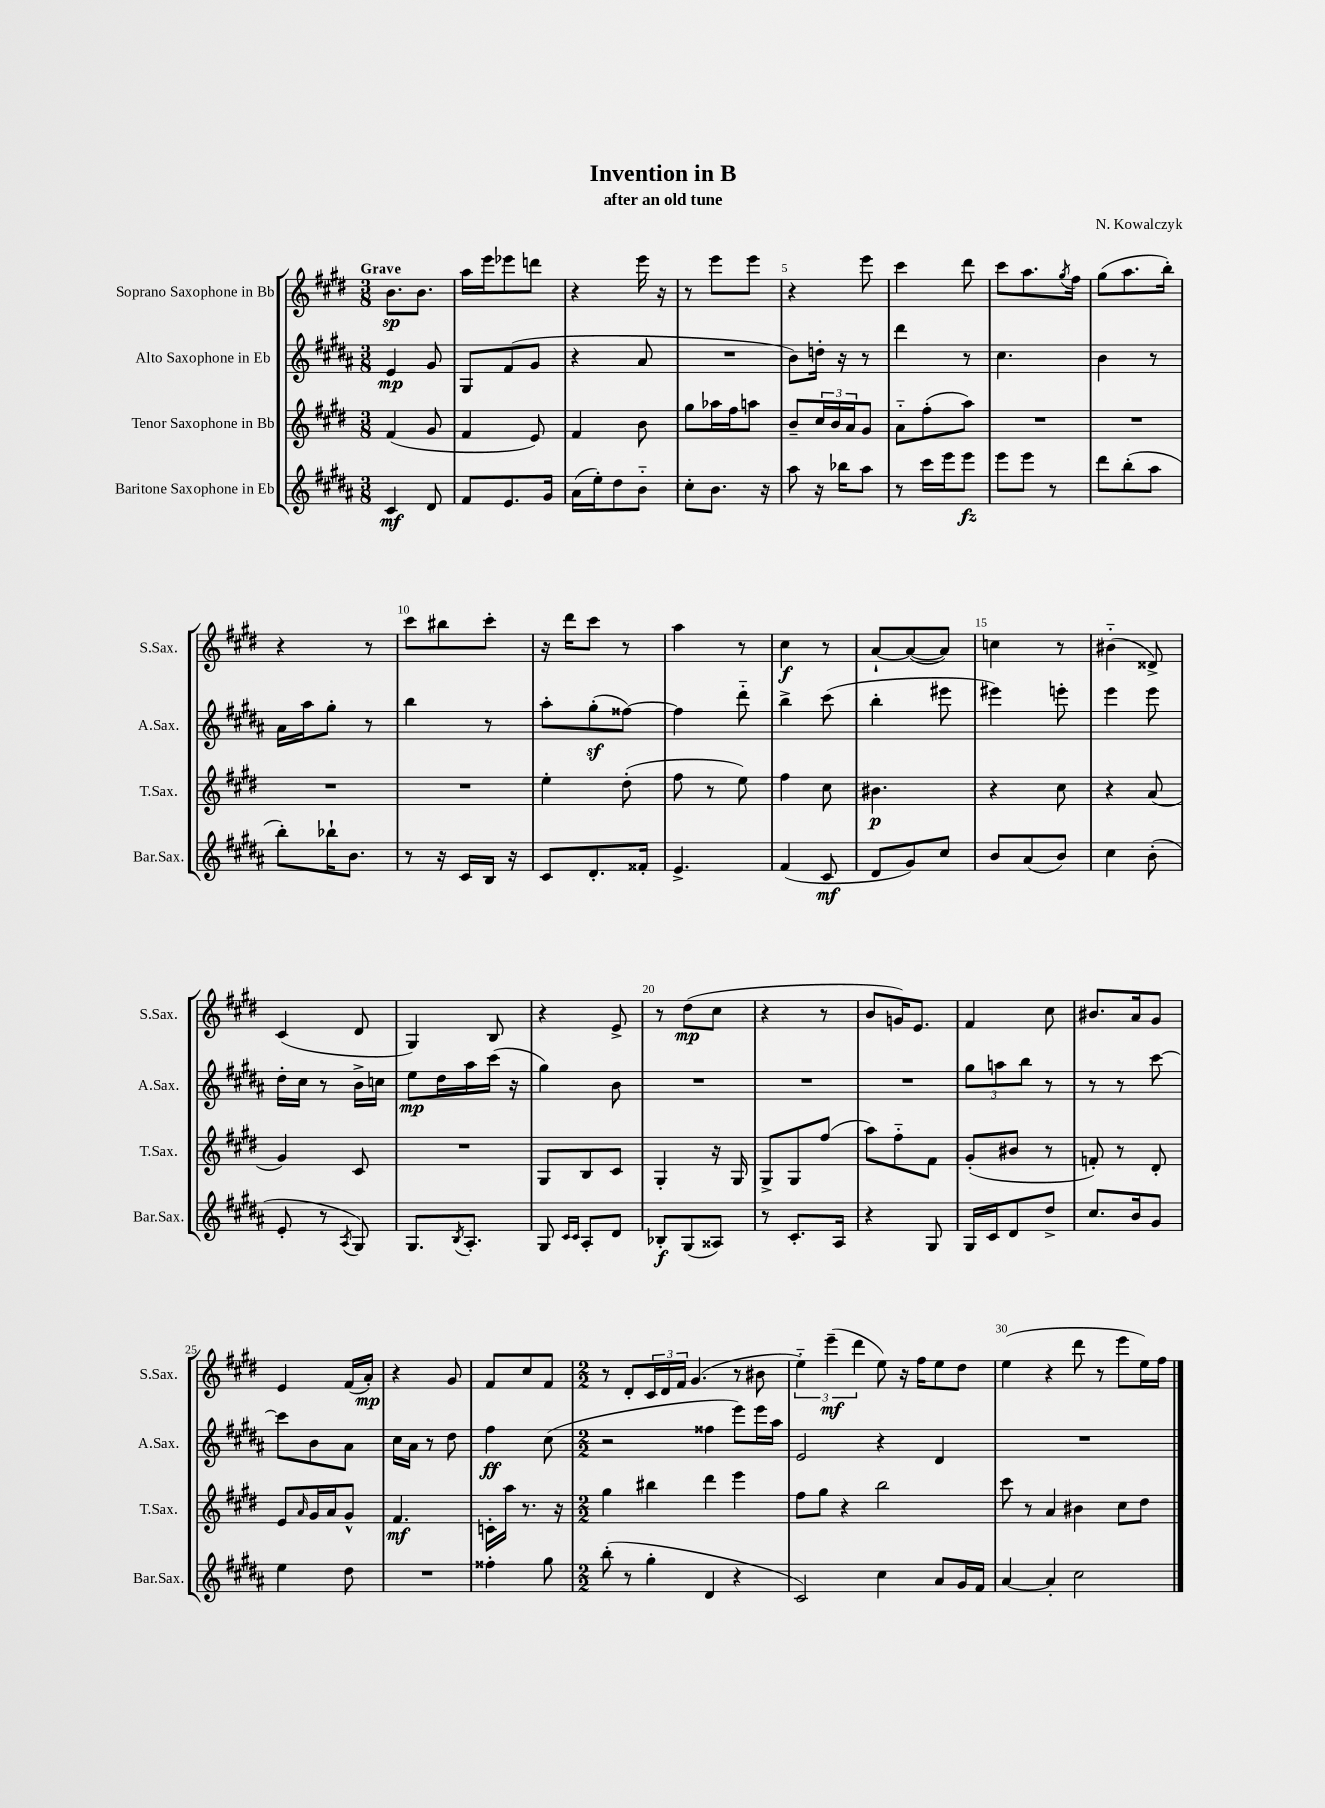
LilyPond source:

\header { title = "Invention in B" composer = "N. Kowalczyk" subtitle = "after an old tune" }
<<
\new StaffGroup <<
\new Staff = "s0" \with { instrumentName = "Soprano Saxophone in Bb" shortInstrumentName = "S.Sax." } {
    \clef treble \key e \major \numericTimeSignature \time 3/8 \tempo "Grave"
    b'8.\sp b'8. |
    a''16 e'''16 ees'''8 d'''8 |
    r4 e'''16 r16 |
    r8 e'''8 e'''8 |
    r4 e'''8 |
    cis'''4 dis'''8 |
    cis'''8 a''8. \acciaccatura { gis''8 } fis''16 |
    gis''8( a''8. b''16-.) |
    r4 r8 |
    cis'''8 bis''8 cis'''8-. |
    r16 dis'''16 cis'''8 r8 |
    a''4 r8 |
    cis''4\f r8 |
    a'8~-! a'8~( a'8) |
    c''4 r8 |
    bis'4-_( disis'8->) |
    cis'4( dis'8 |
    gis4) b8 |
    r4 e'8-> |
    r8 dis''8\mp( cis''8 |
    r4 r8 |
    b'8 g'16) e'8. |
    fis'4 cis''8 |
    bis'8. a'16 gis'8 |
    e'4 fis'16( a'16-.\mp) |
    r4 gis'8 |
    fis'8 cis''8 fis'8 |
    \numericTimeSignature \time 2/2 r8 dis'8-. \tuplet 3/2 { cis'16 dis'16 fis'16 } gis'4.( r8 bis'8 |
    \tuplet 3/2 { e''4-_) e'''4--\mf( dis'''4 } e''8) r16 fis''16 e''8 dis''8 |
    e''4( r4 dis'''8 r8 e'''8 e''16) fis''16 \bar "|." |
}
\new Staff = "s1" \with { instrumentName = "Alto Saxophone in Eb" shortInstrumentName = "A.Sax." } {
    \clef treble \key b \major \numericTimeSignature \time 3/8
    e'4\mp gis'8 |
    gis8 fis'8( gis'8 |
    r4 ais'8 |
    R4. |
    b'8) d''16-. r16 r8 |
    dis'''4 r8 |
    cis''4. |
    b'4 r8 |
    ais'16 ais''16 gis''8-. r8 |
    b''4 r8 |
    ais''8-. gis''8-.\sf( fisis''8~) |
    fisis''4 dis'''8-_ |
    b''4-> cis'''8( |
    b''4-. eis'''8 |
    eis'''4) e'''8-. |
    e'''4 e'''8 |
    dis''16-. cis''16 r8 b'16-> c''16 |
    e''8\mp dis''16 ais''16 cis'''16( r16 |
    gis''4) b'8 |
    R4. |
    R4. |
    R4. |
    \tuplet 3/2 { gis''8 a''8 b''8 } r8 |
    r8 r8 cis'''8~ |
    cis'''8 b'8 ais'8 |
    cis''16 ais'16 r8 dis''8 |
    fis''4\ff cis''8( |
    \numericTimeSignature \time 2/2 r2 fisis''4 e'''8) e'''16 ais''16 |
    e'2 r4 dis'4 |
    R1 \bar "|." |
}
\new Staff = "s2" \with { instrumentName = "Tenor Saxophone in Bb" shortInstrumentName = "T.Sax." } {
    \clef treble \key e \major \numericTimeSignature \time 3/8
    fis'4( gis'8 |
    fis'4 e'8) |
    fis'4 b'8 |
    gis''8 aes''16 fis''16 a''8 |
    b'8-- \tuplet 3/2 { cis''16 b'16 a'16 } gis'8 |
    a'8-_ fis''8-.( a''8) |
    R4. |
    R4. |
    R4. |
    R4. |
    e''4-. dis''8-.( |
    fis''8 r8 e''8) |
    fis''4 cis''8 |
    bis'4.\p |
    r4 cis''8 |
    r4 a'8( |
    gis'4) cis'8 |
    R4. |
    gis8 b8 cis'8 |
    gis4-. r16 gis16 |
    gis8-> gis8 fis''8( |
    a''8) fis''8-_ fis'8 |
    gis'8-.( bis'8 r8 |
    f'8-.) r8 dis'8-. |
    e'8 \grace { a'16 } gis'16 a'16 gis'8-^ |
    fis'4.\mf |
    c'16-. a''16 r8. r16 |
    \numericTimeSignature \time 2/2 gis''4 bis''4 dis'''4 e'''4 |
    fis''8 gis''8 r4 b''2 |
    cis'''8 r8 a'4 bis'4 cis''8 dis''8 \bar "|." |
}
\new Staff = "s3" \with { instrumentName = "Baritone Saxophone in Eb" shortInstrumentName = "Bar.Sax." } {
    \clef treble \key b \major \numericTimeSignature \time 3/8
    cis'4\mf dis'8 |
    fis'8 e'8. gis'16 |
    ais'16( e''16-.) dis''8 b'8-_ |
    cis''8-. b'8. r16 |
    ais''8 r16 bes''16 ais''8 |
    r8 cis'''16 e'''16 e'''8\fz |
    e'''8 e'''8 r8 |
    dis'''8 b''8-.( ais''8 |
    b''8-.) bes''16-! b'8. |
    r8 r16 cis'16 b16 r16 |
    cis'8 dis'8.-. fisis'16-. |
    e'4.-> |
    fis'4( cis'8\mf |
    dis'8 gis'8) cis''8 |
    b'8 ais'8( b'8) |
    cis''4 b'8-.( |
    e'8-. r8 \acciaccatura { ais8 } gis8) |
    gis8. \acciaccatura { b8 } ais8.-. |
    gis8 \grace { cis'16 cis'16 } ais8-. dis'8 |
    bes8-.\f gis8( aisis8) |
    r8 cis'8.-. ais16 |
    r4 gis8 |
    gis16 cis'16 dis'8 dis''8-> |
    cis''8. b'16 gis'8 |
    e''4 dis''8 |
    R4. |
    fisis''4-. gis''8 |
    \numericTimeSignature \time 2/2 b''8-.( r8 gis''4-. dis'4 r4 |
    cis'2) cis''4 ais'8 gis'16 fis'16 |
    ais'4~ ais'4-. cis''2 \bar "|." |
}
>>
>>
\layout { \context { \Score \override BarNumber.break-visibility = ##(#f #t #t) barNumberVisibility = #(every-nth-bar-number-visible 5) } }
